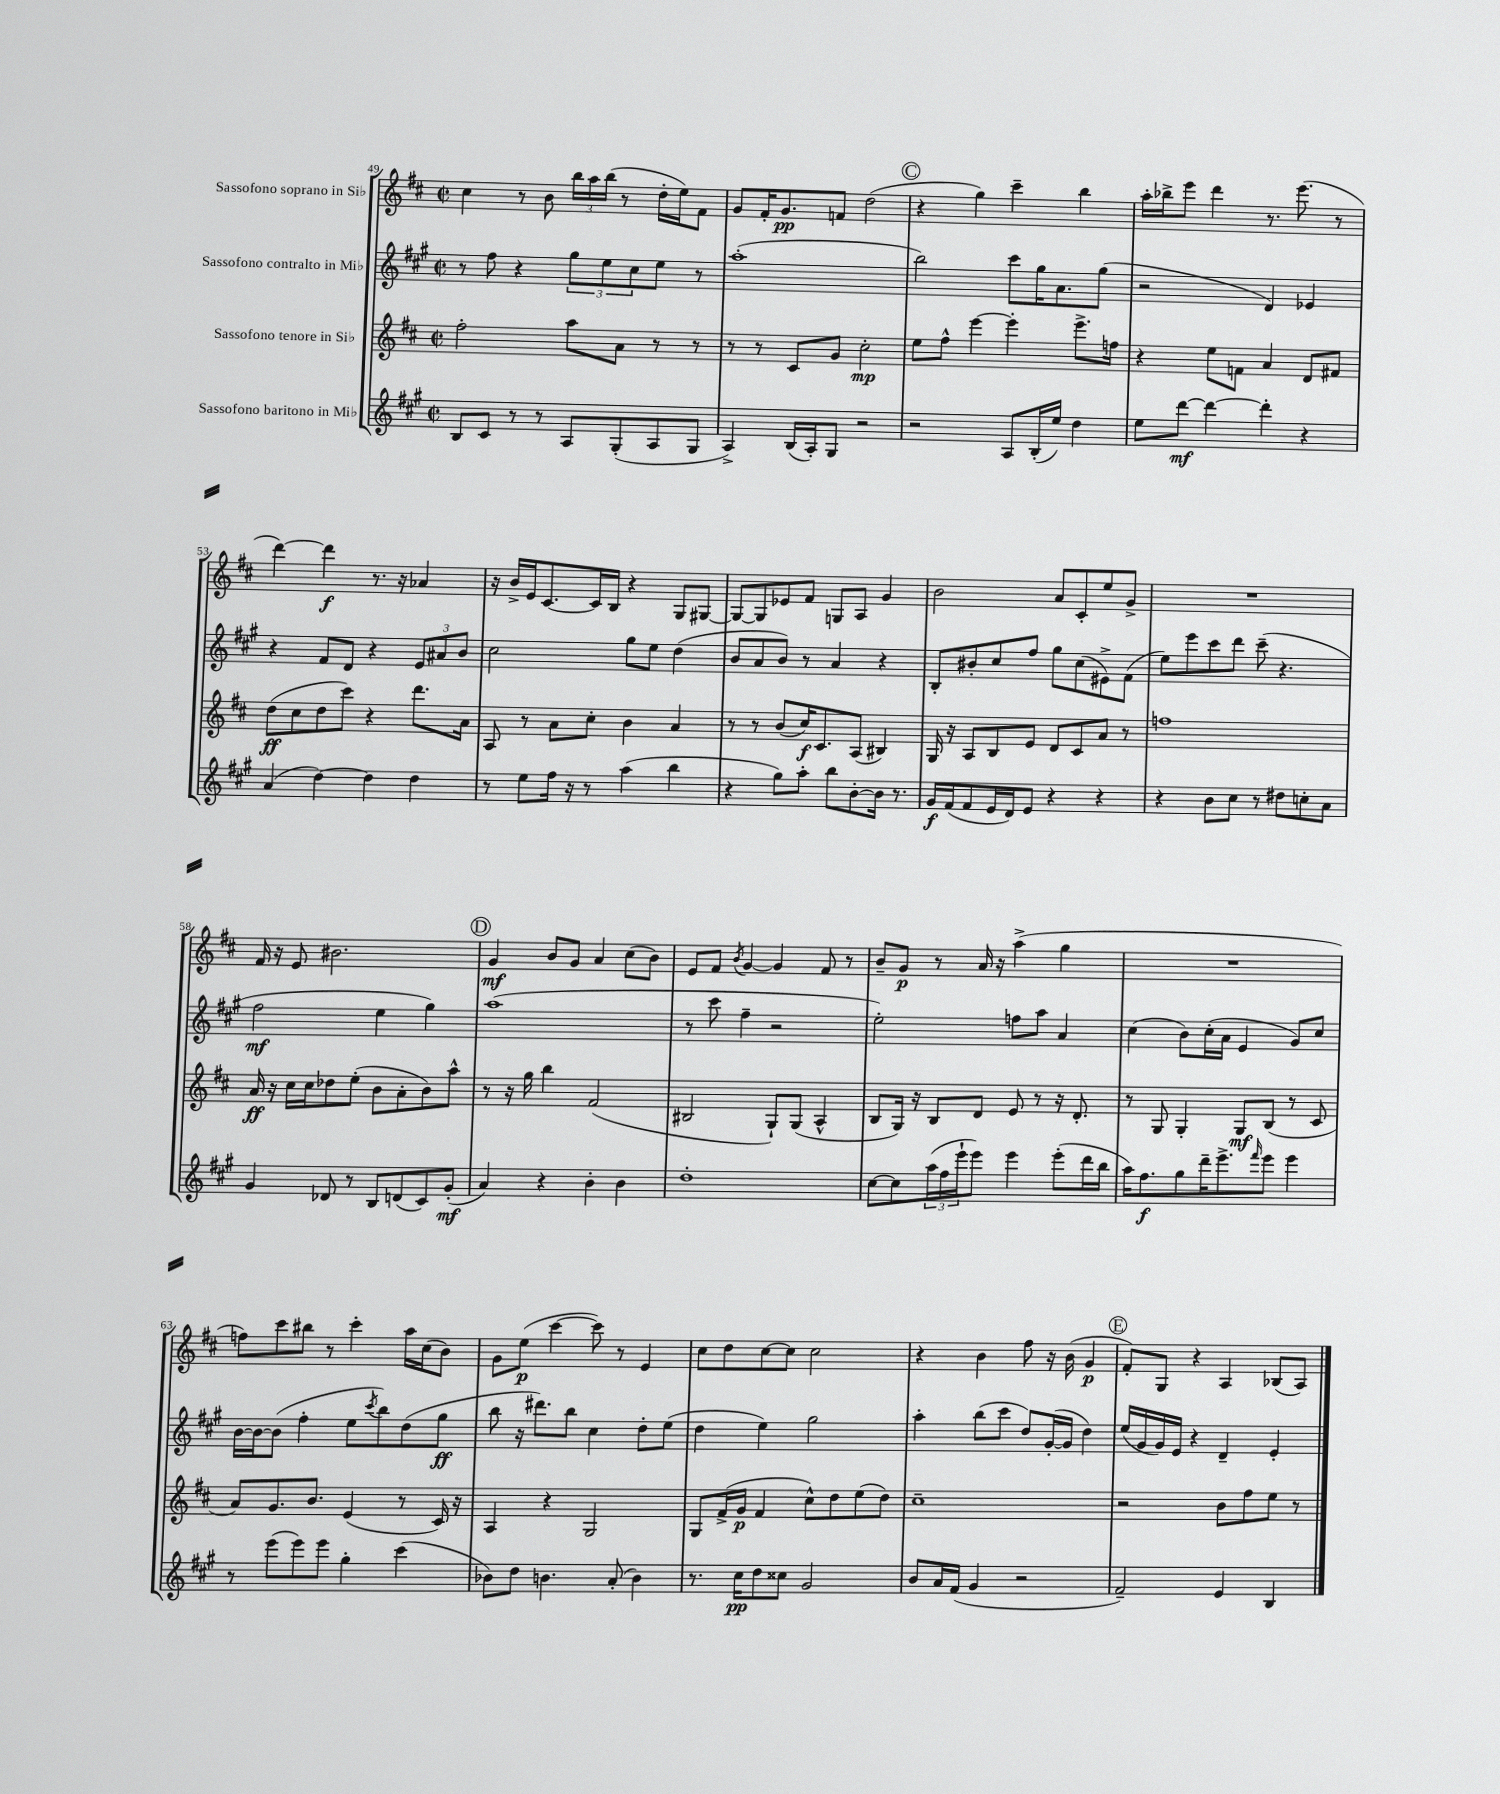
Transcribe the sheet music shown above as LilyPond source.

<<
\new StaffGroup <<
\new Staff = "s0" \with { instrumentName = "Sassofono soprano in Sib" } {
    \clef treble \key d \major \defaultTimeSignature \time 2/2
    cis''4 r8 b'8 \tuplet 3/2 { b''16 a''16 b''16( } r8 d''16-. e''16) fis'8 |
    g'8 fis'16-. g'8.\pp f'8 d''2( |
    \mark \markup { \circle "C" } r4 g''4) cis'''4-- b''4 |
    a''16-. bes''16-> e'''8 d'''4 r8. e'''8.( r8 |
    d'''4~) d'''4\f r8. r16 aes'4 |
    r16 b'16-> e'16 cis'8.~ cis'16 b16 r4 g8 gis8~ |
    gis8~ gis8 ees'8 fis'8 g8 a8 g'4 |
    b'2 a'8 cis'8-. e''8 g'8-> |
    R1 |
    fis'16 r16 e'8 bis'2. |
    \mark \markup { \circle "D" } g'4\mf b'8 g'8 a'4 cis''8( b'8) |
    e'8 fis'8 \acciaccatura { b'8 } g'4~ g'4 fis'8 r8 |
    b'8-- g'8\p r8 a'16 r16 a''4->( g''4 |
    R1 |
    f''8) cis'''8 bis''8 r8 cis'''4-. a''16 cis''16( b'8) |
    g'8 e''8\p( cis'''4~ cis'''8) r8 e'4 |
    cis''8 d''8 cis''8~ cis''8 cis''2 |
    r4 b'4 fis''8 r16 b'16( g'4\p |
    \mark \markup { \circle "E" } fis'8-.) g8 r4 a4 bes8( a8) \bar "|." |
}
\new Staff = "s1" \with { instrumentName = "Sassofono contralto in Mib" } {
    \clef treble \key a \major \defaultTimeSignature \time 2/2
    r8 fis''8 r4 \tuplet 3/2 { gis''8 e''8 cis''8 } e''8 r8 |
    a''1-.( |
    \mark \markup { \circle "C" } b''2) cis'''8 gis''16 a'8. gis''8( |
    r2 d'4) ees'4 |
    r4 fis'8 d'8 r4 \tuplet 3/2 { e'8 ais'8 b'8 } |
    cis''2 gis''8 e''8 d''4( |
    b'8 a'8 b'8) r8 a'4 r4 |
    b8-. bis'8-. cis''8 fis''8 gis''8 cis''8( eis'8->) fis'8( |
    e''8) e'''8 cis'''8 d'''8 cis'''8--( r4. |
    fis''2\mf e''4 gis''4) |
    \mark \markup { \circle "D" } a''1( |
    r8 cis'''8 fis''4-- r2 |
    e''2-.) f''8 a''8 a'4 |
    cis''4( b'8) cis''16-.( a'16 e'4 gis'8) cis''8 |
    b'16~ b'16~ b'8( fis''4-. e''8 \acciaccatura { cis'''8 } b''8) d''8( gis''8\ff |
    b''8 r16 dis'''8.) b''8 cis''4 d''8-. e''8( |
    d''4 e''4) gis''2 |
    a''4-. b''8( cis'''8 d''8) gis'16~-.( gis'16 d''4) |
    \mark \markup { \circle "E" } e''16( gis'16 gis'16) e'16 r4 d'4-- e'4-. \bar "|." |
}
\new Staff = "s2" \with { instrumentName = "Sassofono tenore in Sib" } {
    \clef treble \key d \major \defaultTimeSignature \time 2/2
    fis''2-. a''8 a'8 r8 r8 |
    r8 r8 cis'8 g'8 cis''2-.\mp |
    \mark \markup { \circle "C" } e''8 fis''8-^ e'''4~ e'''4-. e'''8.-> f''16 |
    r4 e''8 f'8 a'4 d'8 fis'8 |
    d''8\ff( cis''8 d''8 cis'''8) r4 d'''8. a'16 |
    a8 r8 a'8 cis''8-. b'4 a'4 |
    r8 r8 b'8( cis''16\f) cis'8. a8( bis4) |
    g16 r16 a8 b8 e'8 d'8 cis'8 a'8 r8 |
    f''1 |
    a'16\ff r16 cis''16 cis''16 des''8 e''8-.( b'8 a'8-. b'8) a''8-^ |
    \mark \markup { \circle "D" } r8 r16 g''16 b''4 fis'2( |
    bis2 g8-!) g8( a4-^ |
    b8 g16) r16 b8 d'8 e'8 r8 r16 d'8.-. |
    r8 g8 g4-. g8\mf b8( r8 cis'8 |
    a'8) g'8. b'8. e'4( r8 cis'16) r16 |
    a4 r4 g2 |
    g8 fis'16->( g'16\p fis'4 cis''8-^) d''8 e''8( d''8) |
    cis''1-- |
    \mark \markup { \circle "E" } r2 b'8 fis''8 e''8 r8 \bar "|." |
}
\new Staff = "s3" \with { instrumentName = "Sassofono baritono in Mib" } {
    \clef treble \key a \major \defaultTimeSignature \time 2/2
    b8 cis'8 r8 r8 a8 gis8-.( a8 gis8 |
    a4->) b16( a16-.) gis8 r2 |
    \mark \markup { \circle "C" } r2 a8 b16-.( e''16) d''4 |
    e''8 d'''8~\mf d'''4~ d'''4-. r4 |
    a'4( d''4~) d''4 d''4 |
    r8 e''8 fis''16 r16 r8 a''4( b''4 |
    r4 gis''8) a''8-. b''8 b'8~-. b'16 r8. |
    gis'16\f fis'16( fis'8 e'16 d'16) e'8 r4 r4 |
    r4 b'8 cis''8 r8 dis''8 c''8-. a'8 |
    gis'4 des'8 r8 b8 d'8( cis'8) gis'8-.\mf( |
    \mark \markup { \circle "D" } a'4) r4 b'4-. b'4 |
    d''1-. |
    cis''8~ cis''8 \tuplet 3/2 { a''16( fis''16 e'''16-! } e'''8) e'''4 e'''8-.( d'''16 b''16 |
    a''16) fis''8.\f gis''8 d'''16-- e'''8.-> \grace { fis'''16 } e'''8 e'''4 |
    r8 e'''8( e'''8) e'''8 gis''4-. cis'''4( |
    bes'8) d''8 b'4. a'8-.( b'4) |
    r8. cis''16\pp d''8 cisis''8 gis'2 |
    b'8 a'16 fis'16( gis'4 r2 |
    \mark \markup { \circle "E" } fis'2--) e'4 b4 \bar "|." |
}
>>
>>
\layout { \context { \Score currentBarNumber = #49 } }
